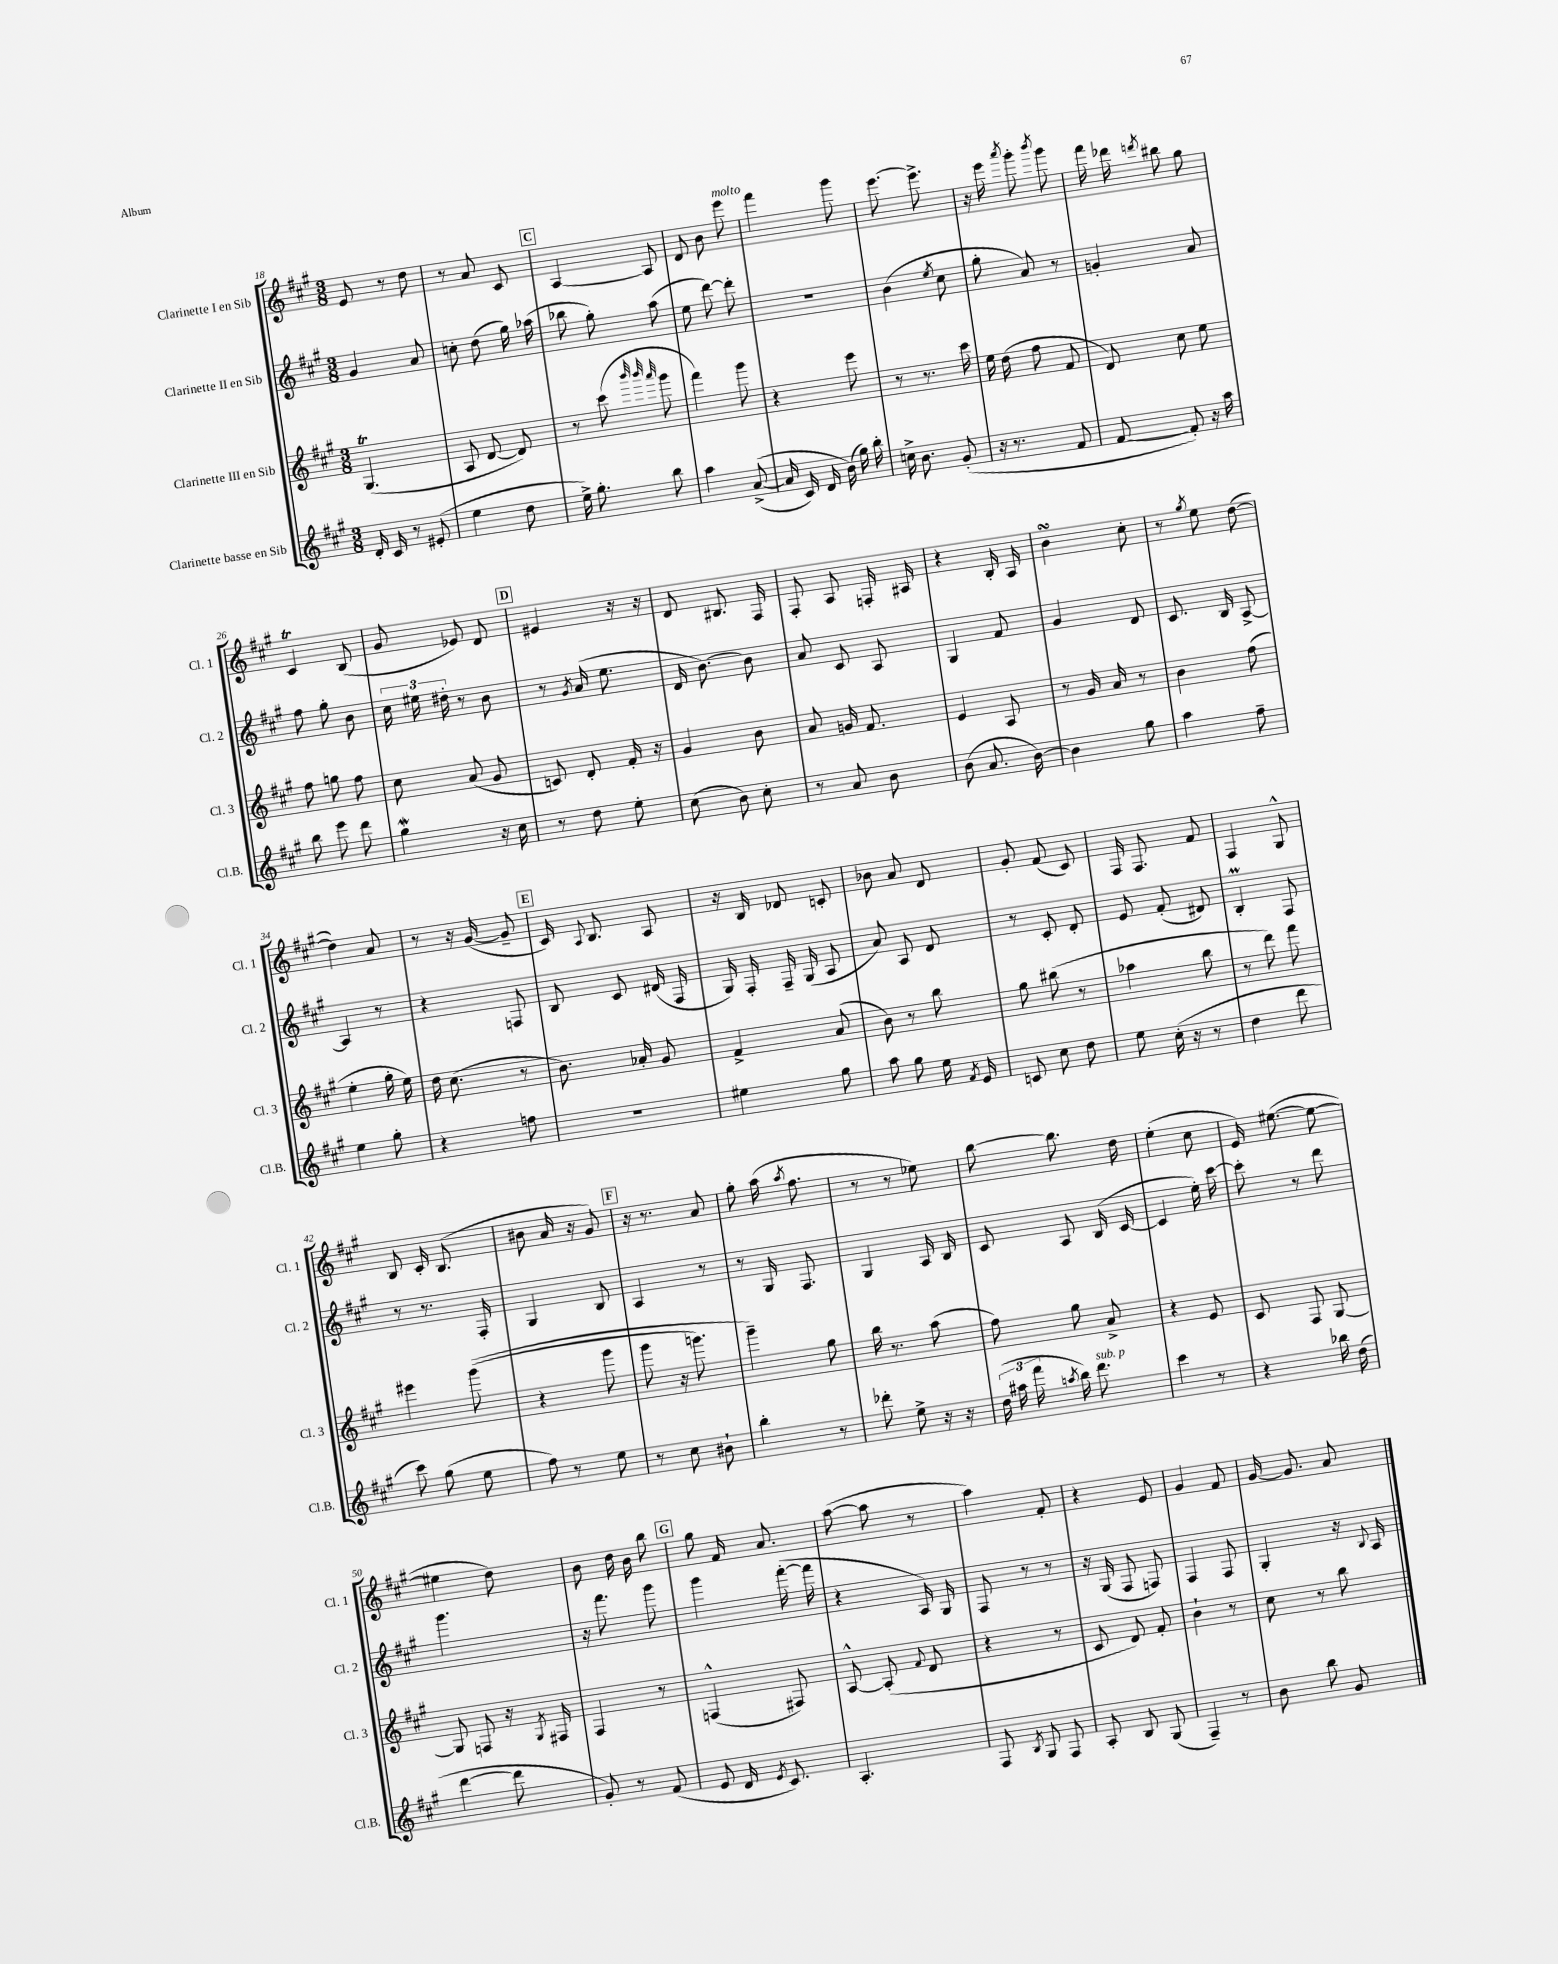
<<
\new StaffGroup <<
\new Staff = "s0" \with { instrumentName = "Clarinette I en Sib" shortInstrumentName = "Cl. 1" } {
    \clef treble \key a \major \numericTimeSignature \time 3/8
    \autoBeamOff e'8 r8 d''8 |
    r8 a'8 cis'8 |
    \mark \markup { \box "C" } a4~ a8 |
    d'8 b'8 e'''8^\markup { \italic "molto" } |
    fis'''4 gis'''8 |
    e'''8.~ e'''8.-> |
    r16 e'''16 \acciaccatura { a'''8 } gis'''8-. \acciaccatura { b'''8 } gis'''8 |
    fis'''16 des'''16 \acciaccatura { d'''8 } bis''8 gis''8 |
    cis'4\trill b8( |
    gis'8 ees'8) d'8 |
    \mark \markup { \box "D" } eis'4 r16 r16 |
    d'8 bis8. fis16 |
    fis8-. a8 f16-. ais16 |
    r4 b16-. a16 |
    b'4\turn cis''8-. |
    r8 \acciaccatura { gis''8 } e''8 d''8~( |
    d''4) a'8 |
    r8 r16 gis'16~( gis'8-- |
    \mark \markup { \box "E" } cis'16) \appoggiatura { a8 } b8. a8 |
    r16 b16 des'8 c'8-. |
    bes'8 a'8 d'8 |
    gis'8-. fis'8( cis'8) |
    fis16 fis8. fis'8 |
    fis4 gis8-^ |
    b8 cis'16-. b8.( |
    bis'8 a'16 r16 gis'8) |
    \mark \markup { \box "F" } r16 r8. a'8 |
    gis''8-. a''16( \acciaccatura { a''8 } fis''8. |
    r8 r8 ees''8) |
    b''8~ b''8. d''16 |
    e''4-.( cis''8 |
    e'16) eis''8.~( eis''8~ |
    eis''4 d''8) |
    b'8 d''16 b'16 b''8 |
    \mark \markup { \box "G" } gis''8 fis'16 a'8. |
    a''8~( a''8 r8 |
    a''4) fis'8-. |
    r4 e'8 |
    gis'4 fis'8 |
    gis'16~ gis'8. a'8 \bar "|." |
}
\new Staff = "s1" \with { instrumentName = "Clarinette II en Sib" shortInstrumentName = "Cl. 2" } {
    \clef treble \key a \major \numericTimeSignature \time 3/8
    \autoBeamOff gis'4 a'8 |
    c''8-. d''8( gis''16) aes''16( |
    \mark \markup { \box "C" } bes''8 gis''8-.) a''8( |
    e''8 d'''8~) d'''8-. |
    r4. |
    b'4( \acciaccatura { e''8 } cis''8 |
    gis''8-. a'8) r8 |
    g'4-. a'8 |
    fis''8 gis''8-. b'8 |
    \tuplet 3/2 { cis''16 eis''16 dis''16-. } r8 b'8 |
    \mark \markup { \box "D" } r8 \acciaccatura { gis'8 } a'16( e''8. |
    d'16 b'8.~) b'8 |
    a'8 cis'8 a8 |
    gis4 fis'8 |
    gis'4 d'8 |
    cis'8. b16 a8~-> |
    a4 r8 |
    r4 f8 |
    \mark \markup { \box "E" } b8 cis'8 dis'16( fis16 |
    gis16) fis16-. fis16-- gis16( a8 |
    a'8) a8 d'8 |
    r8 cis'8-. d'8-. |
    e'8 fis'8-.( dis'8) |
    b4-.\prall fis8 |
    r8 r8. fis16-. |
    gis4 b8 |
    \mark \markup { \box "F" } a4 r8 |
    r8 gis16 fis8. |
    gis4 a16 b16 |
    cis'8 a8 b16( cis'16~ |
    cis'4 e''16-.) cis'''16~ |
    cis'''8-. r8 d'''8 |
    gis'''4. |
    r16 fis'''8. gis'''8 |
    \mark \markup { \box "G" } gis'''4 fis'''16~-.( fis'''16 |
    r4 a16) gis16 |
    fis8 r8 r8 |
    r16 gis16( fis8 f8) |
    fis4 fis8 |
    gis4-. r16 \appoggiatura { b8 } a16 \bar "|." |
}
\new Staff = "s2" \with { instrumentName = "Clarinette III en Sib" shortInstrumentName = "Cl. 3" } {
    \clef treble \key a \major \numericTimeSignature \time 3/8
    \autoBeamOff gis4.\trill( |
    a8 d'8~ d'8) |
    \mark \markup { \box "C" } r8 cis'''8( \grace { b'''32 b'''32 a'''32 } gis'''8 |
    fis'''4) gis'''8 |
    r4 e'''8 |
    r8 r8. cis'''16 |
    e''16 d''16( fis''8 fis'8 |
    d'8) cis''8 e''8 |
    fis''8 g''8 fis''8 |
    cis''8 a'8( gis'8 |
    \mark \markup { \box "D" } c'8) d'8-. fis'16-. r16 |
    gis'4 b'8 |
    a'8 g'16 fis'8. |
    e'4 a8 |
    r8 gis'16 a'16 r8 |
    b'4 fis''8( |
    e''4-. gis''16-. e''16) |
    d''16 cis''8.( r8 |
    \mark \markup { \box "E" } b'8.) aes'16-. gis'8 |
    fis'4-> a'8( |
    b'8) r8 b''8 |
    gis''8 bis''8( r8 |
    aes''4 b''8 |
    r8 d'''8) fis'''8 |
    eis'''4 gis'''8(\( |
    r4 gis'''8 |
    \mark \markup { \box "F" } gis'''8 r16 g'''8.) |
    gis'''4--\) gis''8 |
    b''16 r8. a''8( |
    fis''8) gis''8 a'8-> |
    r4 e'8 |
    cis'8 fis8 gis8~ |
    gis8 f8 r16 \acciaccatura { gis8 } fis16 |
    fis4 r8 |
    \mark \markup { \box "G" } f4-^( fis8) |
    a8~-^ a8-.( \appoggiatura { fis'8 } d'8 |
    r4 r8 |
    cis'8 d'8) fis'8-. |
    b'4-! r8 |
    cis''8 r8 b''8 \bar "|." |
}
\new Staff = "s3" \with { instrumentName = "Clarinette basse en Sib" shortInstrumentName = "Cl.B." } {
    \clef treble \key a \major \numericTimeSignature \time 3/8
    \autoBeamOff d'16-. cis'16 r8 eis'8-.( |
    e''4 d''8 |
    \mark \markup { \box "C" } e''16->) gis''8.-. b''8 |
    a''4 a'8~->(\( |
    a'16 cis'16) d'16 b'16(\) gis''16) b''16-. |
    c''16-> b'8. gis'8-.( |
    r16 r8. fis'8 |
    fis'8~ fis'8-.) r16 a''16 |
    b''8 e'''8 d'''8 |
    gis''4\mordent r16 cis''16 |
    \mark \markup { \box "D" } r8 d''8 e''8-. |
    cis''8( b'8) cis''8-. |
    r8 a'8 b'8 |
    b'8( a'8. b'16~) |
    b'4 gis''8 |
    a''4 fis''8-- |
    e''4 gis''8-. |
    r4 f''8 |
    \mark \markup { \box "E" } R4. |
    eis''4 gis''8 |
    a''8 gis''8 e''16 \acciaccatura { fis'8 } e'16 |
    c'8 cis''8 d''8 |
    e''8 cis''16-.( r16 r8 |
    d''4 d'''8 |
    cis'''8) gis''8( e''8 |
    fis''8) r8 e''8 |
    \mark \markup { \box "F" } r8 cis''8 bis'8-! |
    b''4-. r8 |
    des'''8-. e''8-> r16 r16 |
    \tuplet 3/2 { d''16( ais''16 fis'''16 } \acciaccatura { a''8 } b''16) d'''8.^\markup { \italic "sub. p" } |
    cis'''4 r8 |
    r4 bes''16 d''16( |
    d'''4~ d'''8 |
    gis'8-.) r8 fis'8( |
    \mark \markup { \box "G" } e'8 d'16 \acciaccatura { e'8 } cis'8.) |
    a4.-. |
    fis8 \acciaccatura { b8 } gis8 fis8 |
    a8-. b8 gis8( |
    fis4--) r8 |
    b'8 b''8 gis'8 \bar "|." |
}
>>
>>
\layout { \context { \Score currentBarNumber = #18 } }
